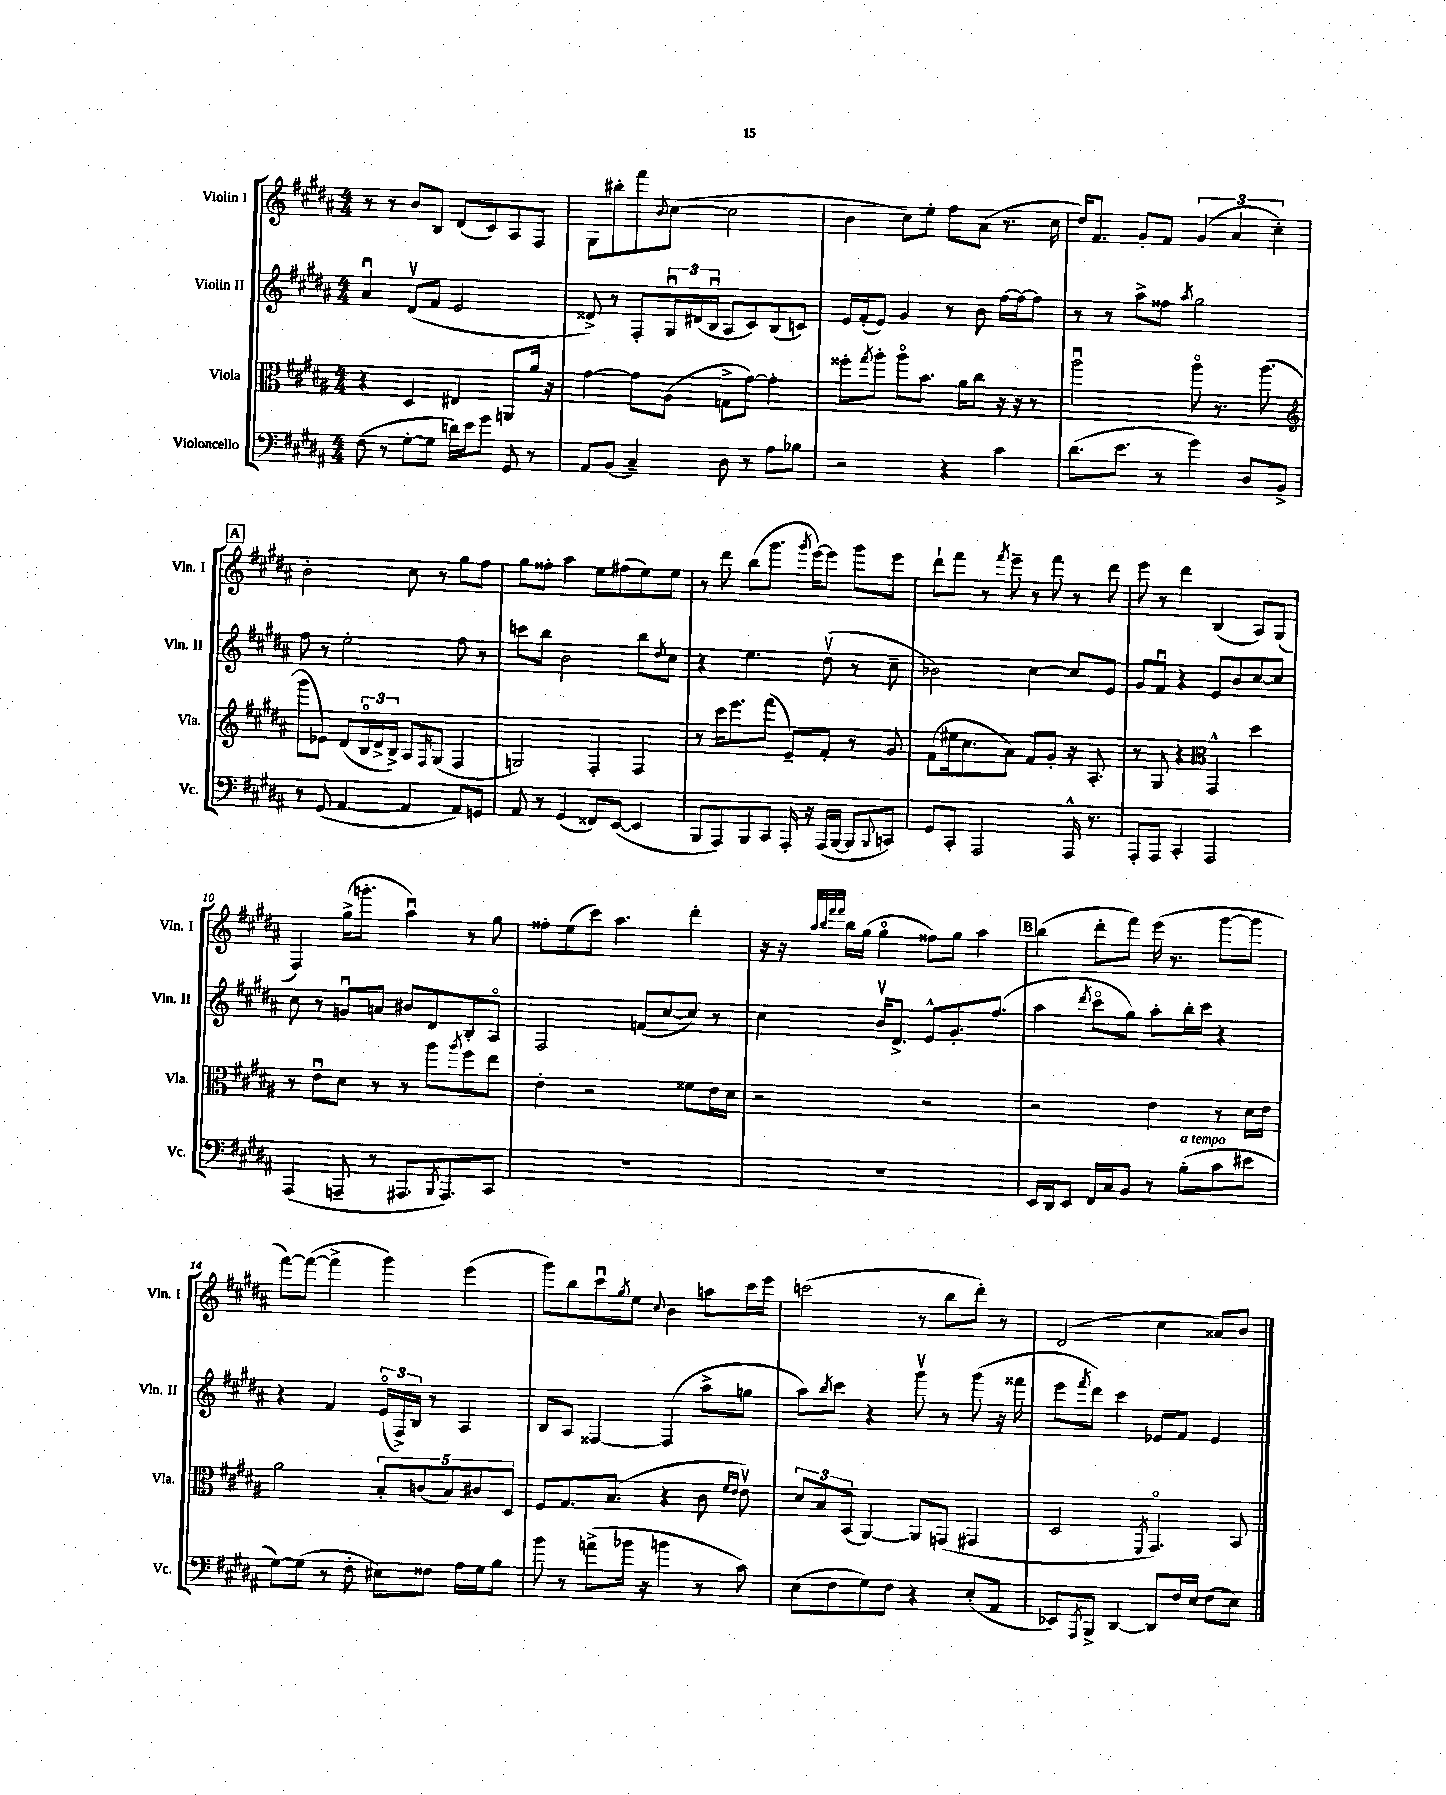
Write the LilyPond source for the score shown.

<<
\new StaffGroup <<
\new Staff = "s0" \with { instrumentName = "Violin I" shortInstrumentName = "Vln. I" } {
    \clef treble \key b \major \numericTimeSignature \time 4/4
    r8 r8 b'8 b8 dis'8( cis'8) ais8 fis8 |
    gis8 bis''8-. fis'''8 \appoggiatura { b'8 } cis''8~( cis''2 |
    b'4 cis''8) e''8-. fis''8 ais'8( r8. cis''16 |
    dis''16) fis'8. gis'8-. fis'8 \tuplet 3/2 { gis'4( ais'4 cis''4-.) } |
    \mark \markup { \box "A" } b'2-. cis''8 r8 gis''8 fis''8 |
    gis''8 fisis''8-. ais''4 e''8 fis''8( e''8) e''8 |
    r8 dis'''8 b''8( gis'''8. \acciaccatura { gis'''8 } e'''16~) e'''8 gis'''8 e'''8 |
    dis'''8-! fis'''8 r8 \acciaccatura { fis'''8 } e'''8-- r8 fis'''8 r8 dis'''8 |
    e'''8 r8 dis'''4 b4( ais8) gis8( |
    fis4) gis''16->( g'''8.-. ais''4\downbow) r8 gis''8 |
    fisis''8-. e''8( cis'''8) ais''4. dis'''4-. |
    r16 r16 \grace { ais''32 b''32 fis'''32 fis'''32 } b''16 gis''16( gis''4\flageolet fisis''8) gis''8 ais''4 |
    \mark \markup { \box "B" } b''4( dis'''8-. fis'''8) e'''16( r8. gis'''8~ gis'''8 |
    fis'''8~) fis'''8~( fis'''4-> gis'''4) e'''4( |
    gis'''8) b''8 cis'''8\downbow \acciaccatura { gis''8 } e''8 \appoggiatura { cis''8 } b'4 a''8 cis'''16 e'''16 |
    c'''2( r8 b''8 dis'''8-.) r8 |
    dis'2( cis''4 aisis'8) b'8 \bar "|." |
}
\new Staff = "s1" \with { instrumentName = "Violin II" shortInstrumentName = "Vln. II" } {
    \clef treble \key b \major \numericTimeSignature \time 4/4
    ais'4\downbow dis'8\upbow( fis'8 e'2 |
    disis'8->) r8 fis8-. \tuplet 3/2 { gis16\downbow dis'16( b16\downbow } ais8 cis'8) b8( c'8) |
    e'16 fis'16-.( e'8) gis'4 r8 b'8 fis''16~ fis''16~ fis''8 |
    r8 r8 ais''8-> fisis''8 \acciaccatura { ais''8 } gis''2 |
    \mark \markup { \box "A" } fis''8 r8 e''2-. fis''8 r8 |
    c'''8 b''8 b'2 b''8 \acciaccatura { dis''8 } cis''8 |
    r4 e''4. dis''8\upbow( r8 cis''8-- |
    bes'2) cis''4~ cis''8 e'8 |
    gis'8 fis'8\downbow r4 e'8 b'8 cis''8~ cis''8 |
    cis''8 r8 g'8\downbow a'8 bis'8 dis'8 b8-. ais8\flageolet |
    fis2 f'8( cis''8~ cis''8) r8 |
    cis''4 b'16\upbow dis'8.-> e'8-^ gis'8.-. fis''8.( |
    \mark \markup { \box "B" } ais''4 \acciaccatura { dis'''8 } cis'''8\flageolet gis''8) ais''8-. b''16-. cis'''16 r4 |
    r4 fis'4 \tuplet 3/2 { e'16\flageolet( fis16->) b16 } r8 ais4 |
    b8 ais8 fisis4~ fisis4( ais''8-> g''8 |
    ais''8) \acciaccatura { b''8 } cis'''8 r4 gis'''8\upbow r8 gis'''8( r16 fisis'''16 |
    e'''8 \acciaccatura { fis'''8 } dis'''8) cis'''4 ees'8 fis'8 ees'4 \bar "|." |
}
\new Staff = "s2" \with { instrumentName = "Viola" shortInstrumentName = "Vla." } {
    \clef alto \key b \major \numericTimeSignature \time 4/4
    r4 dis4 eis4 a,8 ais'16 r16 |
    gis'4~ gis'8 ais8( g8-> gis'8~) gis'4-. |
    fisis''8-. \acciaccatura { gis''8 } ais''8-. ais''8\flageolet b'8. ais'16 cis''8 r16 r16 r8 |
    ais''2\downbow ais''8\flageolet r8. ais''8.( |
    \mark \markup { \box "A" } \clef treble gis'''8 ees'8) dis'8( \tuplet 3/2 { b16\flageolet dis'16-> b16->) } ais8 \grace { fis16 } gis8( fis4 |
    g2) fis4-. fis4 |
    r8 cis'''16 e'''8. fis'''8( e'8--) fis'8-. r8 gis'8 |
    fis'8( eis''16 cis''8. ais'8) fis'8 gis'8-. r16 ais8.-. |
    r8 gis8 r4 \clef alto gis,4-^ dis''4 |
    r8 e'8\downbow dis'8 r8 r8 ais''8 \acciaccatura { ais''8 } fis''8 e''8 |
    e'4-. r2 fisis'8 e'16 dis'16 |
    r2 r2 |
    \mark \markup { \box "B" } r2 e'4 r8 dis'16 e'16 |
    ais'2 \tuplet 5/4 { b8-. c'8( b8) cis'8 dis8 } |
    fis8 gis8. b8.( r4 cis'8 \grace { fis'16 e'16 } e'8\upbow) |
    \tuplet 3/2 { dis'8 b8 b,8( } ais,4~) ais,8 g,8( gis,4 |
    dis2 \acciaccatura { fis,8 } gis,4.\flageolet) b,8 \bar "|." |
}
\new Staff = "s3" \with { instrumentName = "Violoncello" shortInstrumentName = "Vc." } {
    \clef bass \key b \major \numericTimeSignature \time 4/4
    fis8( r8 gis8~-. gis8 d'16) e'16 gis'8 gis,8 r8 |
    ais,8 b,8( cis4--) dis8 r8 ais8 bes8 |
    r2 r4 cis'4 |
    dis'8.( e'8. r8 gis'4) dis8 b,8-> |
    \mark \markup { \box "A" } r8 gis,8( ais,4~ ais,4 ais,8) g,8 |
    ais,8 r8 gis,4( fisis,8) e,8~( e,4 |
    b,,8 ais,,8) b,,8 cis,8 ais,,16-. r16 ais,,16( b,,16~ b,,8 \appoggiatura { b,,8 } c,8) |
    gis,8 cis,8-. ais,,2 ais,,16-^ r8. |
    ais,,8-. ais,,8 cis,4-. ais,,2 |
    ais,,4( a,,8-- r8 ais,,8. \acciaccatura { b,,8 } ais,,8.) cis,8 |
    R1 |
    R1 |
    \mark \markup { \box "B" } e,16 dis,16 e,8 fis,16 cis16 b,8 r8 b8-.^\markup { \italic "a tempo" }( cis'8 eis'8 |
    gis8~) gis8( r8 fis8-. eis8) fisis8 ais16 gis16 b8 |
    b'8 r8 a'8->( bes'16 r16 b'4 r8 cis'8) |
    e8( fis8 gis8) fis8 r4 e8-.( ais,8 |
    ees,8) \acciaccatura { ais,,8 } b,,8-> dis,4~ dis,8 fis16 e16 fis8( e8) \bar "|." |
}
>>
>>
